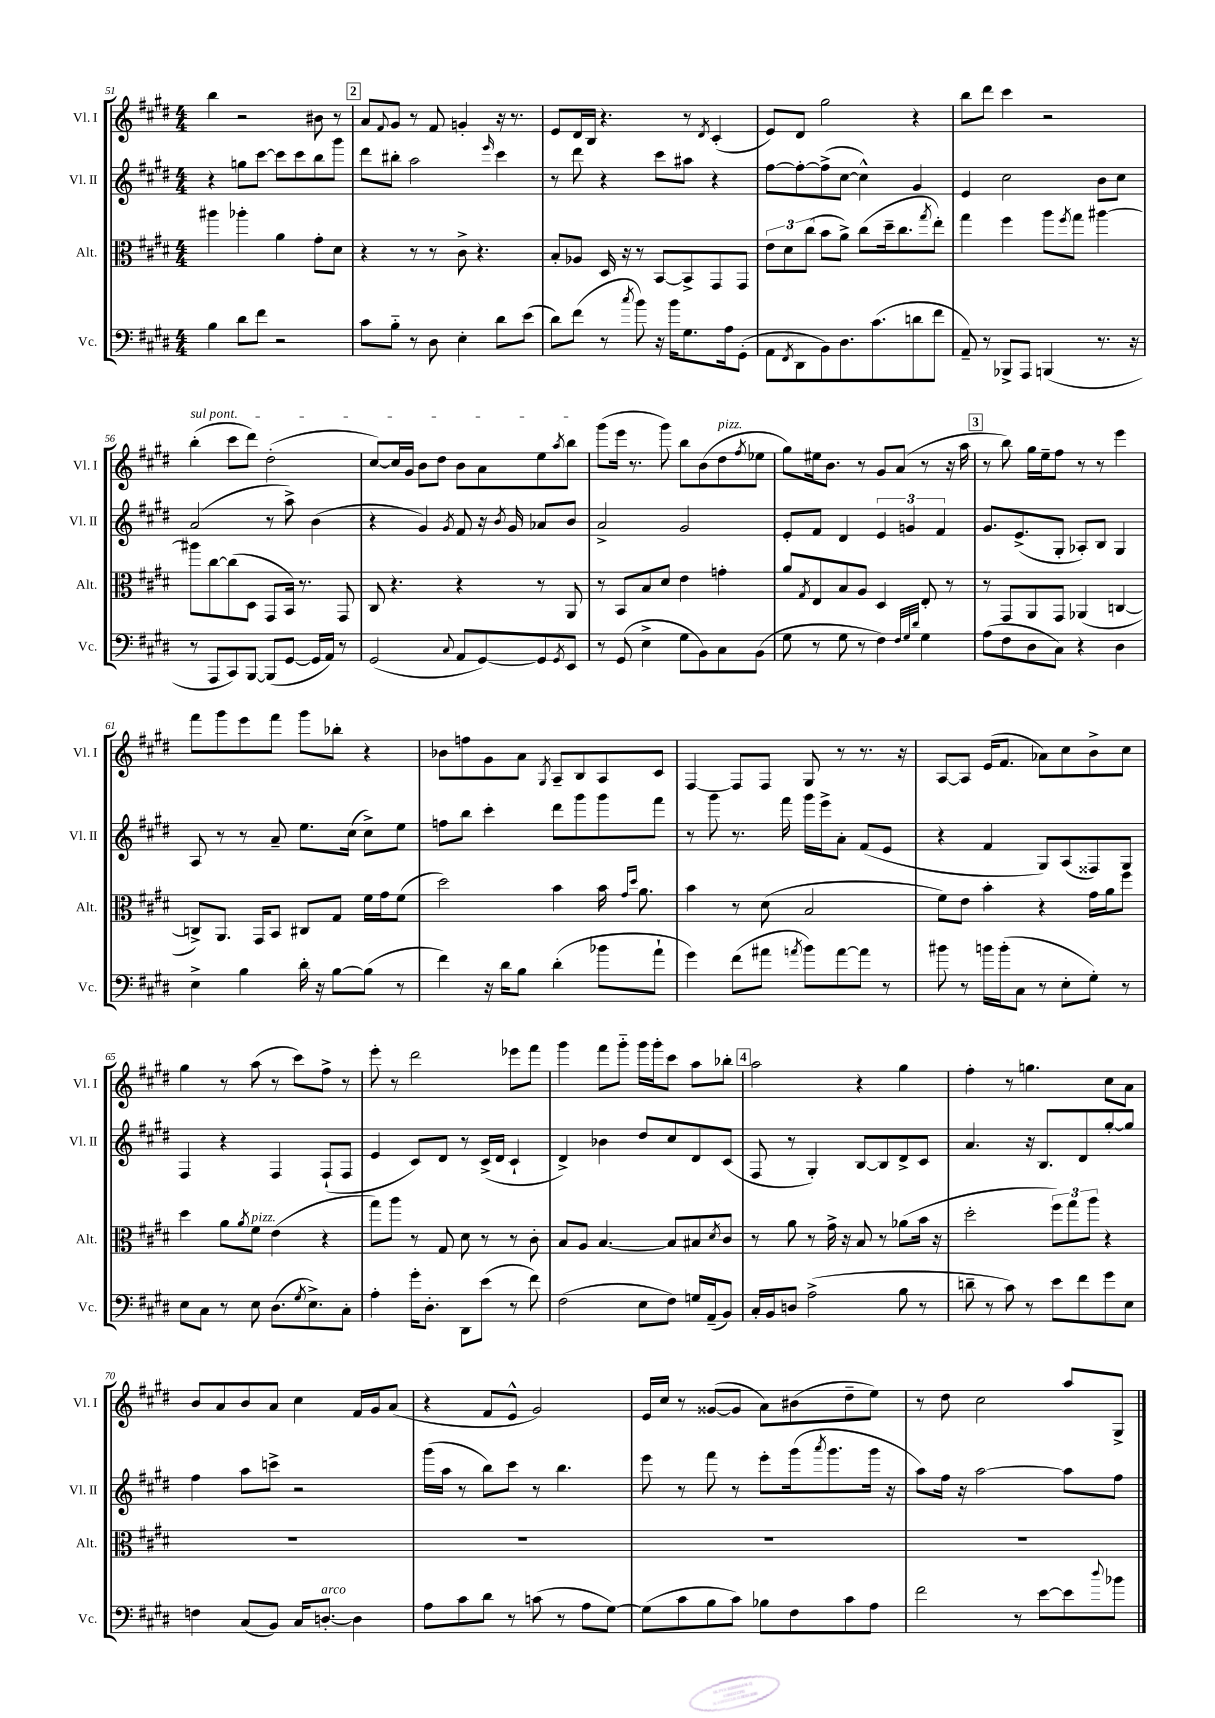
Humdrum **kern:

**kern	**kern	**kern	**kern
*staff4	*staff3	*staff2	*staff1
*clefF4	*clefC3	*clefG2	*clefG2
*k[f#c#g#d#]	*k[f#c#g#d#]	*k[f#c#g#d#]	*k[f#c#g#d#]
*M4/4	*M4/4	*M4/4	*M4/4
4B\	4aa#\	4r	4bb\
8d#\L	4aa-'\	8gg\L	2r
8f#\J	.	[8ccc#\J	.
2r	4a\	8ccc#\]L	.
.	.	8ccc#\	.
.	8g#'\L	8bb\	8b#\
.	8d#\J	8ggg#\J	8r
=	=	=	=
8c#\L	4r	8ddd#\L	8a/L
.	.	.	8qqf#/
8B'~\J	.	8bb#'\J	8g#/J
8r	8r	2aa\	8r
8D#\	8r	.	8f#/
4E'\	8c#^\	.	4g'/
.	4.r	.	.
.	.	16qqeee/	.
8d#\L	.	4ccc#\	16r
.	.	.	8.r
(8e\J	.	.	.
=	=	=	=
8d#\L)	8B'/L	8r	8e/L
(8f#\J	8A-/J	8ddd#\	16d#/L
.	.	.	16B/JJ
8r	16D#/	4r	4.r
.	16r	.	.
8qcc#/	.	.	.
8b\)	8r	.	.
16r	[8BB/L	8ccc#\L	.
16b\LK	.	.	.
8.G#\	8BB^/]	8aa#\J	8r
.	.	.	8qd#/
.	8GG#/	4r	(4c#'/
16A\k	.	.	.
(8GG#'\J	8GG#/J	.	.
=	=	=	=
8AA\L	12e\L	[8ff#\L	8e/L)
.	12d#\	.	.
8qFF#/	.	.	.
8DD#\	.	8ff#'\_	8d#/J
.	(12cc#\J	.	.
8BB\)	8b\L	(8ff#^\]	2gg#\
8.D#\	8a^\J)	[8cc#\J	.
.	(8cc#\L	4cc#^^\])	.
(8.c#\	.	.	.
.	16dd#~\k	.	.
.	8.cc#\	.	.
8d\	.	4g#/	4r
.	8qgg#/	.	.
8f#\J	8ee'\J)	.	.
=	=	=	=
8AA~/)	4gg#\	4e/	8bb\L
8r	.	.	8ddd#\J
8BBB-^/L	4ff#\	2cc#\	4ccc#\
8AAA/J	.	.	.
(4BBB/	8aa\L	.	2r
.	8qff#/	.	.
.	8gg#\J	.	.
8.r	[4aa#\	8b\L	.
.	.	8cc#\J	.
16r	.	.	.
=	=	=	=
8r	8aa#\]L	(2a/	(4bb'\
8AAA/L	[8cc#\	.	.
8CC#/)	(8cc#\]	.	8ccc#\L
[8BBB/J	8D#\J	.	8ddd#\J)
(8BBB/]L	8GG#/L	8r	(2dd#'\
[8GG#/J	16BB/Jk)	8aa^\)	.
.	8.r	.	.
16GG#/]LL	.	(4b\	.
16AA/JJ)	.	.	.
8r	8GG#/	.	.
=	=	=	=
(2GG#/	8C#/	4r	[8cc#/L)
.	4.r	.	16cc#/]L
.	.	.	16g#/JJ
.	.	4g#/)	8b\L
.	.	.	8dd#\J
8qqC#/	.	8qg#/	.
8AA/L	4r	8f#/	8b\L
[8GG#/)	.	16r	8a\
.	.	8qb/	.
.	.	16g#/	.
8GG#/]	8r	8a-/L	8ee\
8qGG#/	.	.	8qaa/
8EE/J	8AA/	8b/J	8bb\J
=	=	=	=
8r	8r	2a^/	(8ggg#\L
(8GG#/	8BB/L	.	16eee\Jk
.	.	.	8.r
4E^\	8B/	.	.
.	8d#/J	.	8ggg#\)
8G#\L	4e\	2g#/	8bb\L
8BB\)	.	.	(8b\
8C#\	4g'\	.	8dd#\
.	.	.	8qff#/
(8BB\J	.	.	8ee-\J
=	=	=	=
8G#\	8a/L	8e'/L	8gg#\L)
.	8qG#/	.	.
8r	8E/	8f#/J	16ee#\k
.	.	.	8.b\J
8G#\	8B/	4d#/	.
8r	8A/J	.	8r
4F#\)	4D#/	6e/	8g#/L
.	.	.	(8a/J
.	.	6g/	.
32qqF#/LLL	.	.	.
32qqG#/	.	.	.
32qqd#/JJJ	.	.	.
4G#\	8E'/	.	8r
.	.	6f#/	.
.	8r	.	16r
.	.	.	16aa\
=	=	=	=
(8A\L	8r	8.g#/L	8r
8F#\	8GG#/L	.	8bb\)
.	.	(8.e^/	.
8D#\	8AA/	.	16gg#\LL
.	.	.	16ee~\J
8C#\J)	8GG#/J	8G#'/J	8ff#\J
4r	(4AA-/	8A-'/L)	8r
.	.	8B/J	8r
4D#\	[4C/	4G#/	4eee\
=	=	=	=
4E^\	8C^/]L)	8A/	8fff#\L
.	8.AA/J	8r	8ggg#\
4B\	.	8r	8eee\
.	16GG#/LK	.	.
.	8BB/J	8a~/	8fff#\J
16d#'\	8C#/L	8.ee\L	8ggg#\L
16r	.	.	.
[8B\L	8G#/J	.	8bb-'\J
.	.	(16cc#\Jk	.
(8B\]J	16f#\LL	8cc#^\L)	4r
.	16g#\J	.	.
8r	(8f#\J	8ee\J	.
=	=	=	=
4f#\)	2dd#\)	8ff\L	8b-\L
.	.	8bb\J	8ff\
16r	.	4ccc#'\	8g#\
16d#\LK	.	.	.
8B\J	.	.	8a\J
.	.	.	8qG#/
(4d#'\	4b\	8ddd#\L	8A~/L
.	.	8ggg#\	8B/
8b-\L	16b\	8ggg#\	8A/
.	16qqg#/LL	.	.
.	16qqdd#/JJ	.	.
.	8.a\	.	.
8a`\J	.	8fff#\J	8c#/J
=	=	=	=
4g#\)	4b\	8r	[4F#/
.	.	8ggg#\	.
(8f#\L	8r	8.r	8F#/]L
8a#\J	(8d#\	.	8F#/J
.	.	16fff#\	.
8qa/	.	.	.
8b\L)	2B/	16ggg#\LL	8G#/
.	.	16eee^\J	.
[8a\	.	8a'\J	8r
8a\]J	.	(8f#/L	8.r
8r	.	8e/J	.
.	.	.	16r
=	=	=	=
8b#\	8f#\L)	4r	[8A/L
8r	8e\J	.	8A/]J
16b\LL	4b'\	4f#/	(16e/LK
(16b'\J	.	.	8.f#/J
8C#\J	.	.	.
8r	4r	8G#/L)	8a-\L)
8E'\L	.	(8A/	8cc#\
8G#'\J)	16g#\LL	8F##/)	8b^\
.	16a\J	.	.
8r	8ff#\J	8G#/J	8cc#\J
=	=	=	=
8E\L	4dd#\	4F#/	4gg#\
8C#\J	.	.	.
8r	8a\L	4r	8r
.	8qa/	.	.
8E\	8f#\J	.	(8aa\
(8.D#\L	(4e\	4F#/	8r
.	.	.	8ccc#\L)
8qG#/	.	.	.
8.E^\)	.	.	.
.	4r	(8F#`/L	8ff#^\J
8C#'\J	.	8F#/J	8r
=	=	=	=
4A'\	8gg#\L)	4e/	8eee'\
.	8aa\J	.	8r
16g#'\LK	8r	8c#/L)	2ddd#\
8.D#'\J	.	.	.
.	8G#/	8d#/J	.
8DD#\L	8d#\	8r	.
(8e\J	8r	(16c#^/LL	.
.	.	16d#/JJ	.
8r	8r	4c#`/	8eee-\L
8f#\)	8c#'\	.	8fff#\J
=	=	=	=
(2F#\	8B/L	4d#^/)	4ggg#\
.	8A/J	.	.
.	[4.B/	4b-\	8fff#\L
.	.	.	8ggg#'~\J
8E\L	.	8dd#/L	16ggg#\LL
.	.	.	16ggg#'\J
8F#\J)	8B/]L	8cc#/	8ccc#\J
16G/LL	8B#/	8d#/	8aa\L
(16AA~/J	.	.	.
.	8qd#/	.	.
8BB/J)	8c#/J	(8c#/J	8bb-'\J
=	=	=	=
16C#'/LL	8r	8F#/	2aa\
16BB/J	.	.	.
8D/J	8a\	8r	.
(2A^\	8r	4G#'/)	.
.	16g#^\	.	.
.	16r	.	.
.	8B/	[8B/L	4r
.	8r	8B/]	.
8B\	(8a-\L	8d#^/	4gg#\
8r	16b\Jk	8c#/J	.
.	16r	.	.
=	=	=	=
8d~\	2dd#'\	4.a/	4ff#'\
8r	.	.	.
8c#\)	.	.	8r
8r	.	16r	4.gg\
.	.	8.B/L	.
8e\L	12ff#\L)	.	.
.	12gg#\	.	.
8f#\	.	8d#/	.
.	12aa\J	.	.
8g#\	4r	[8gg#'/	8cc#\L
8E\J	.	8gg#/]J	8a\J
=	=	=	=
4F\	1r	4ff#\	8b/L
.	.	.	8a/
(8C#/L	.	8aa\L	8b/
8BB/J)	.	8ccc^\J	8a/J
16C#/LK	.	2r	4cc#\
[8.D'/J	.	.	.
4D\]	.	.	16f#/LL
.	.	.	16g#/J
.	.	.	(8a/J
=	=	=	=
8A\L	1r	(16ggg#\LL	4r
.	.	16aa\JJ	.
8c#\	.	8r	.
8d#\J	.	8bb\L)	8f#/L
8r	.	8ccc#\J	8e^^/J
(8c\	.	8r	2g#/)
8r	.	4.bb\	.
8A\L	.	.	.
[8G#\J)	.	.	.
=	=	=	=
(8G#\]L	1r	8eee\	16e/LL
.	.	.	16cc#/JJ
8c#\	.	8r	8r
8B\	.	8fff#\	([8g##/L
8c#\J)	.	8r	8g##/]J
8B-\L	.	8eee'\L	8a\L)
8F#\	.	(16ggg#\k	(8b#\
.	.	8qaaa/	.
.	.	8.ggg#\	.
8c#\	.	.	8dd#~\
8A\J	.	16ggg#\Jk	8ee\J)
.	.	16r	.
=	=	=	=
2f#\	1r	8aa\L)	8r
.	.	16ff#\Jk	8dd#\
.	.	16r	.
.	.	[2aa\	2cc#\
8r	.	.	.
[8e\L	.	.	.
8e\]	.	8aa\]L	8aa/L
8qqdd#/	.	.	.
8b-\J	.	8ff#\J	8G#^/J
==	==	==	==
*-	*-	*-	*-
